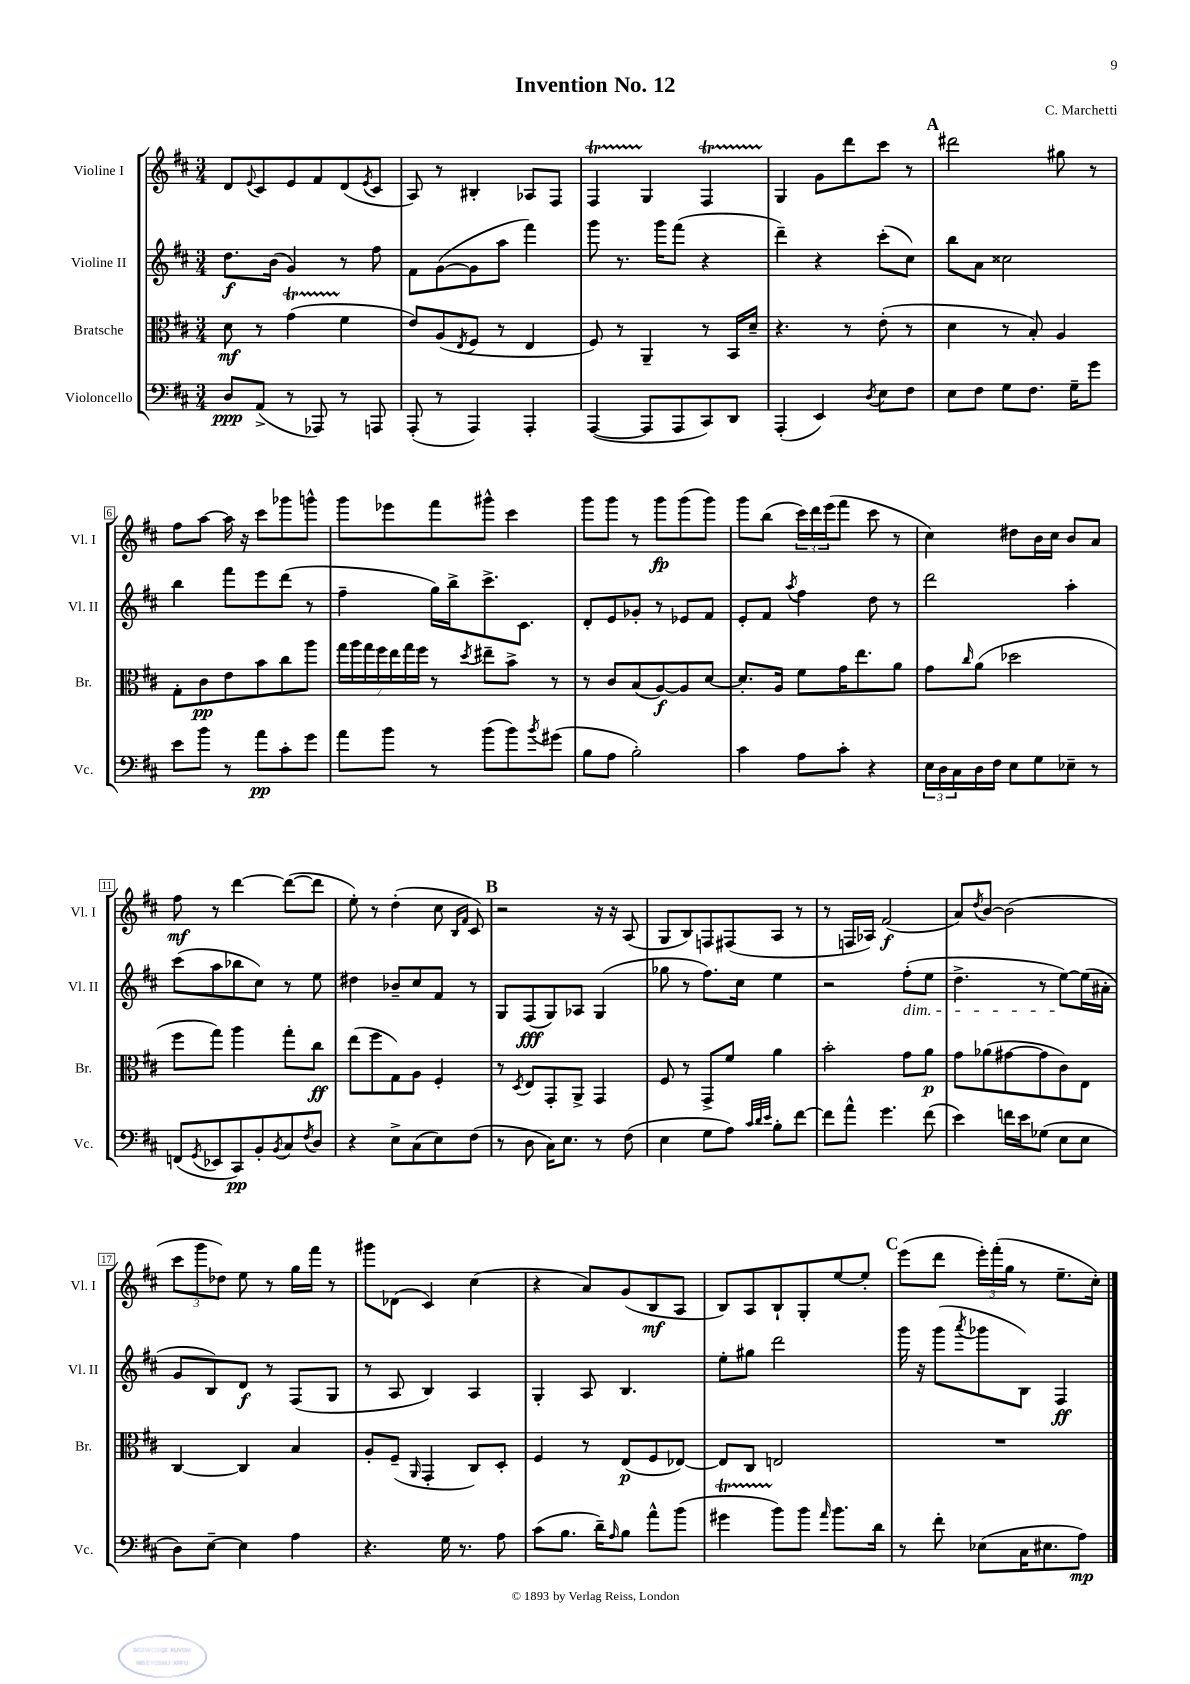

**kern	**dynam	**kern	**dynam	**kern	**dynam	**kern	**dynam
*part4	*part4	*part3	*part3	*part2	*part2	*part1	*part1
*staff4	*staff4	*staff3	*staff3	*staff2	*staff2	*staff1	*staff1
*I"Violoncello	*	*I"Bratsche	*	*I"Violine II	*	*I"Violine I	*
*I'Vc.	*	*I'Br.	*	*I'Vl. II	*	*I'Vl. I	*
*clefF4	*	*clefC3	*	*clefG2	*	*clefG2	*
*k[f#c#]	*	*k[f#c#]	*	*k[f#c#]	*	*k[f#c#]	*
*M3/4	*	*M3/4	*	*M3/4	*	*M3/4	*
=1	=1	=1	=1	=1	=1	=1	=1
8D/L	ppp	8d\	mf	8.dd\L	f	8d/L	.
.	.	.	.	.	.	8qqe/	.
(8AA^/J	.	8r	.	.	.	8c#/	.
.	.	.	.	(16b\Jk	.	.	.
8r	.	(4gT\	.	4g/)	.	8e/	.
8AAA-X/)	.	.	.	.	.	8f#/	.
8r	.	4f#\	.	8r	.	(8d/	.
.	.	.	.	.	.	8qe/	.
8AAAn/	.	.	.	8ff#\	.	8c#/J	.
=2	=2	=2	=2	=2	=2	=2	=2
(8AAA'/	.	8e/L)	.	8f#\L	.	8A/)	.
8r	.	(8A/	.	([8g\	.	8r	.
.	.	8qE/	.	.	.	.	.
4AAA/)	.	8F#/J	.	8g\]	.	4B#X'/	.
.	.	8r	.	8aa\J	.	.	.
4AAA'/	.	4E/	.	4fff#\)	.	8A-X/L	.
.	.	.	.	.	.	8F#/J	.
=3	=3	=3	=3	=3	=3	=3	=3
([4AAA/	.	8F#/)	.	8ggg\	.	4F#t/	.
.	.	8r	.	8.r	.	.	.
8AAA/L]	.	4AA~/	.	.	.	4G/	.
.	.	.	.	16ggg\KL	.	.	.
8AAA/	.	.	.	(8fff#\J	.	.	.
8CC#/)	.	8r	.	4r	.	4F#t/	.
8DD/J	.	16BB/LL	.	.	.	.	.
.	.	16d~/JJ	.	.	.	.	.
=4	=4	=4	=4	=4	=4	=4	=4
(4AAA'/	.	4.r	.	4ddd~\)	.	4G/	.
4EE/)	.	.	.	4r	.	8g\L	.
.	.	8r	.	.	.	8ddd\	.
8qD/	.	.	.	.	.	.	.
8E\L	.	(8e'\	.	(8ccc#'\L	.	8ccc#\J	.
8F#\J	.	8r	.	8cc#\J)	.	8r	.
!!LO:REH:place=s1:t=A
=5	=5	=5	=5	=5	=5	=5	=5
8E\L	.	4d\	.	8bb\L	.	2ddd#X\	.
8F#\J	.	.	.	8a\J	.	.	.
8G\L	.	8r	.	2cc##X\	.	.	.
8.F#\J	.	8B'/)	.	.	.	.	.
.	.	4A/	.	.	.	8gg#X\	.
16G~\KL	.	.	.	.	.	.	.
8g\J	.	.	.	.	.	8r	.
!!LO:LB:g=z
=6	=6	=6	=6	=6	=6	=6	=6
8e\L	.	8G'\L	.	4bb\	.	8ff#\L	.
8b\J	.	8c#\	pp	.	.	[8aa\J	.
8r	.	8e\	.	8fff#\L	.	16aa\]	.
.	.	.	.	.	.	16r	.
8a\L	pp	8b\	.	8eee\	.	8ccc#\L	.
8c#'\	.	8cc#\	.	(8ddd\J	.	8ggg-X\	.
8g\J	.	8aa\J	.	8r	.	8gggn^^\J	.
=7	=7	=7	=7	=7	=7	=7	=7
8a\L	.	28gg\LL	.	4ff#~\	.	8ggg\L	.
.	.	28aa\	.	.	.	.	.
.	.	28gg\	.	.	.	.	.
.	.	28ff#\	.	.	.	.	.
8b\J	.	.	.	.	.	8eee-X\	.
.	.	28ee\	.	.	.	.	.
.	.	28gg\	.	.	.	.	.
.	.	28ff#\JJ	.	.	.	.	.
8r	.	8r	.	16gg\LL)	.	8fff#\	.
.	.	.	.	16bb^\J	.	.	.
.	.	8qdd/	.	.	.	.	.
(8b\L	.	8ee#X~\L	.	8.ccc#^\	.	8ggg#X^^\J	.
8b\)	.	8b^\J	.	.	.	4ccc#\	.
.	.	.	.	8.c#\J	.	.	.
8qb/	.	.	.	.	.	.	.
(8g#X\J	.	8r	.	.	.	.	.
=8	=8	=8	=8	=8	=8	=8	=8
8B\L	.	8r	.	8d'/L	.	8ggg\L	.
8A\J	.	8c#/L	.	8e/	.	8ggg\J	.
2B'\)	.	(8B/	.	8g-X'/J	.	8r	.
.	.	[8A/)	f	8r	.	8ggg\L	fp
.	.	8A/]	.	8e-X/L	.	(8ggg\	.
.	.	[8d/J	.	8f#/J	.	8ggg\J)	.
=9	=9	=9	=9	=9	=9	=9	=9
4c#\	.	8.d'/L]	.	8e'/L	.	8ggg\L	.
.	.	.	.	8f#/J	.	(8bb\J	.
.	.	16A/Jk	.	.	.	.	.
.	.	.	.	8qaa/	.	.	.
8A\L	.	8f#\L	.	4ff#\	.	24ccc#\LL)	.
.	.	.	.	.	.	24ddd\	.
.	.	.	.	.	.	(24eee\J	.
8c#'\J	.	16g\K	.	.	.	8fff#\J	.
.	.	8.ee\	.	.	.	.	.
4r	.	.	.	8dd\	.	8ccc#\	.
.	.	8a\J	.	8r	.	8r	.
=10	=10	=10	=10	=10	=10	=10	=10
24E\LL	.	8g\L	.	2ddd\	.	4cc#\)	.
24D\	.	.	.	.	.	.	.
24C#\	.	.	.	.	.	.	.
.	.	16qqcc#/	.	.	.	.	.
16D\	.	(8a\J	.	.	.	.	.
16F#\JJ	.	.	.	.	.	.	.
8E\L	.	2dd-X\	.	.	.	8dd#X\L	.
8G\	.	.	.	.	.	16b\L	.
.	.	.	.	.	.	16cc#\JJ	.
8E-X~\J	.	.	.	4aa'\	.	8b/L	.
8r	.	.	.	.	.	8a/J	.
!!LO:LB:g=z
=11	=11	=11	=11	=11	=11	=11	=11
(8FFn/L	.	8ff#\L	.	(8ccc#\L	.	8ff#\	mf
8qGG/	.	.	.	.	.	.	.
8EE-X/	.	8gg\J)	.	8aa\	.	8r	.
8CC#/)	pp	4aa\	.	8bb-X\	.	[4ddd\	.
8BB'/	.	.	.	8cc#\J)	.	.	.
8qBB/	.	.	.	.	.	.	.
8C#/	.	8gg'\L	.	8r	.	(8ddd\L_	.
8qF#/	.	.	.	.	.	.	.
8D/J	.	8cc#\J	ff	8ee\	.	8ddd\J]	.
=12	=12	=12	=12	=12	=12	=12	=12
4r	.	(8ee\L	.	4dd#X\	.	8ee'\)	.
.	.	8ff#\	.	.	.	8r	.
8E^\L	.	8G\)	.	8b-X~/L	.	(4dd'\	.
(8C#\	.	8A\J	.	8cc#/	.	.	.
8E\)	.	4F#'/	.	8f#/J	.	8cc#\	.
.	.	.	.	.	.	16qqB/LL	.
.	.	.	.	.	.	16qqf#/JJ	.
(8F#\J	.	.	.	8r	.	8c#/)	.
!!LO:REH:place=s1:t=B
=13	=13	=13	=13	=13	=13	=13	=13
8r	.	8r	.	8G/L	.	2r	.
.	.	8qD/	.	.	.	.	.
8D\	.	8E/L	.	(8F#/	fff	.	.
16C#\KL)	.	8GG'/	.	8G/)	.	.	.
8.E\J	.	.	.	.	.	.	.
.	.	8AA^/J	.	8A-X/J	.	.	.
8r	.	4GG/	.	(4G/	.	16r	.
.	.	.	.	.	.	16r	.
(8F#\	.	.	.	.	.	(8A/	.
=14	=14	=14	=14	=14	=14	=14	=14
4E\	.	8F#/	.	8gg-X\	.	8G/L	.
.	.	8r	.	8r	.	8B/)	.
8G\L	.	8GG^/L	.	8.ff#\L)	.	8Fn/	.
8A\J)	.	8f#/J	.	.	.	(8F#X/	.
.	.	.	.	16cc#\Jk	.	.	.
32qqc#/LLL	.	.	.	.	.	.	.
32qqd/	.	.	.	.	.	.	.
32qqe/JJJ	.	.	.	.	.	.	.
8B'\L	.	4a\	.	4ee\	.	8A/J	.
[8f#\J	.	.	.	.	.	8r	.
=15	=15	=15	=15	=15	=15	=15	=15
8f#\L]	.	2b'\	.	2r	.	8r	.
8a^^\J	.	.	.	.	.	16Fn/LL	.
.	.	.	.	.	.	16A-X/JJ)	.
4.g\	.	.	.	.	.	(2f#/	f
!	!	!	!	!LO:TX:b:i:t=dim.	!	!	!
.	.	8g\L	.	(8ff#'\L	.	.	.
(8f#\	.	8a\J	p	8ee\J	.	.	.
=16	=16	=16	=16	=16	=16	=16	=16
4e\)	.	8g\L	.	4.dd^\	.	8a/L)	.
.	.	.	.	.	.	8qdd/	.
.	.	(8a-X\	.	.	.	[8b/J	.
16fn\LL	.	[8g#X\	.	.	.	(2b\]	.
16e\J	.	.	.	.	.	.	.
(8G-X\J	.	8g#\]	.	8r	.	.	.
8E\L	.	8c#\)	.	[8ee\L)	.	.	.
8E\J	.	8E\J	.	(16ee\L]	.	.	.
.	.	.	.	16a#X'\JJ	.	.	.
!!LO:LB:g=z
=17	=17	=17	=17	=17	=17	=17	=17
8D\L)	.	[4C#/	.	8g/L	.	12ccc#\L	.
.	.	.	.	.	.	12ggg\	.
[8E~\J	.	.	.	8B/)	.	.	.
.	.	.	.	.	.	12dd-X\J)	.
4E\]	.	4C#/]	.	8d/J	f	8ee\	.
.	.	.	.	8r	.	8r	.
4A\	.	4B/	.	(8F#/L	.	16gg\LL	.
.	.	.	.	.	.	16fff#\JJ	.
.	.	.	.	8G/J	.	8r	.
=18	=18	=18	=18	=18	=18	=18	=18
4.r	.	8A'/L	.	8r	.	8ggg#X\L	.
.	.	(8F#~/J	.	8A/	.	(8d-X\J	.
.	.	16qqAA/	.	.	.	.	.
.	.	4GG'/	.	4B/)	.	4c#/)	.
16G\	.	.	.	.	.	.	.
8.r	.	.	.	.	.	.	.
.	.	8C#/L)	.	4A/	.	(4cc#\	.
8A\	.	8D'/J	.	.	.	.	.
=19	=19	=19	=19	=19	=19	=19	=19
(8c#\L	.	4F#/	.	4G'/	.	4r	.
8.B\J	.	.	.	.	.	.	.
.	.	8r	.	8A/	.	8a/L)	.
16d~\KL)	.	.	.	.	.	.	.
16qqA/	.	.	.	.	.	.	.
8B\J	.	(8E/L	p	4.B/	.	(8g/	.
8a^^\L	.	8F#/	.	.	.	8B/	mf
(8b\J	.	[8E-X/J)	.	.	.	8A/J	.
=20	=20	=20	=20	=20	=20	=20	=20
4g#Xt\	.	8E-/L]	.	8ee'\L	.	8B/L)	.
.	.	8C#/J	.	8gg#X\J	.	8A/	.
8b\L)	.	2En/	.	2ddd\	.	8B`/	.
8b\J	.	.	.	.	.	8G'/	.
16qqa/	.	.	.	.	.	.	.
8.b\L	.	.	.	.	.	[8ee/	.
.	.	.	.	.	.	8ee'/J]	.
16d\Jk	.	.	.	.	.	.	.
!!LO:REH:place=s1:t=C
=21	=21	=21	=21	=21	=21	=21	=21
8r	.	2.r	.	16ggg\	.	(8eee\L	.
.	.	.	.	16r	.	.	.
8f#'\	.	.	.	(8ggg\L	.	8ddd\J	.
.	.	.	.	8qaaa/	.	.	.
(8E-X\L	.	.	.	8ggg-X\	.	24eee'\LL)	.
.	.	.	.	.	.	(24fff#'\	.
.	.	.	.	.	.	24gg\JJ	.
16C#\K	.	.	.	8B\J)	.	8r	.
8.E#X\	.	.	.	.	.	.	.
.	.	.	.	4F#/	ff	8.ee~\L	.
8A\J)	mp	.	.	.	.	.	.
.	.	.	.	.	.	16cc#'\Jk)	.
==	==	==	==	==	==	==	==
*-	*-	*-	*-	*-	*-	*-	*-
